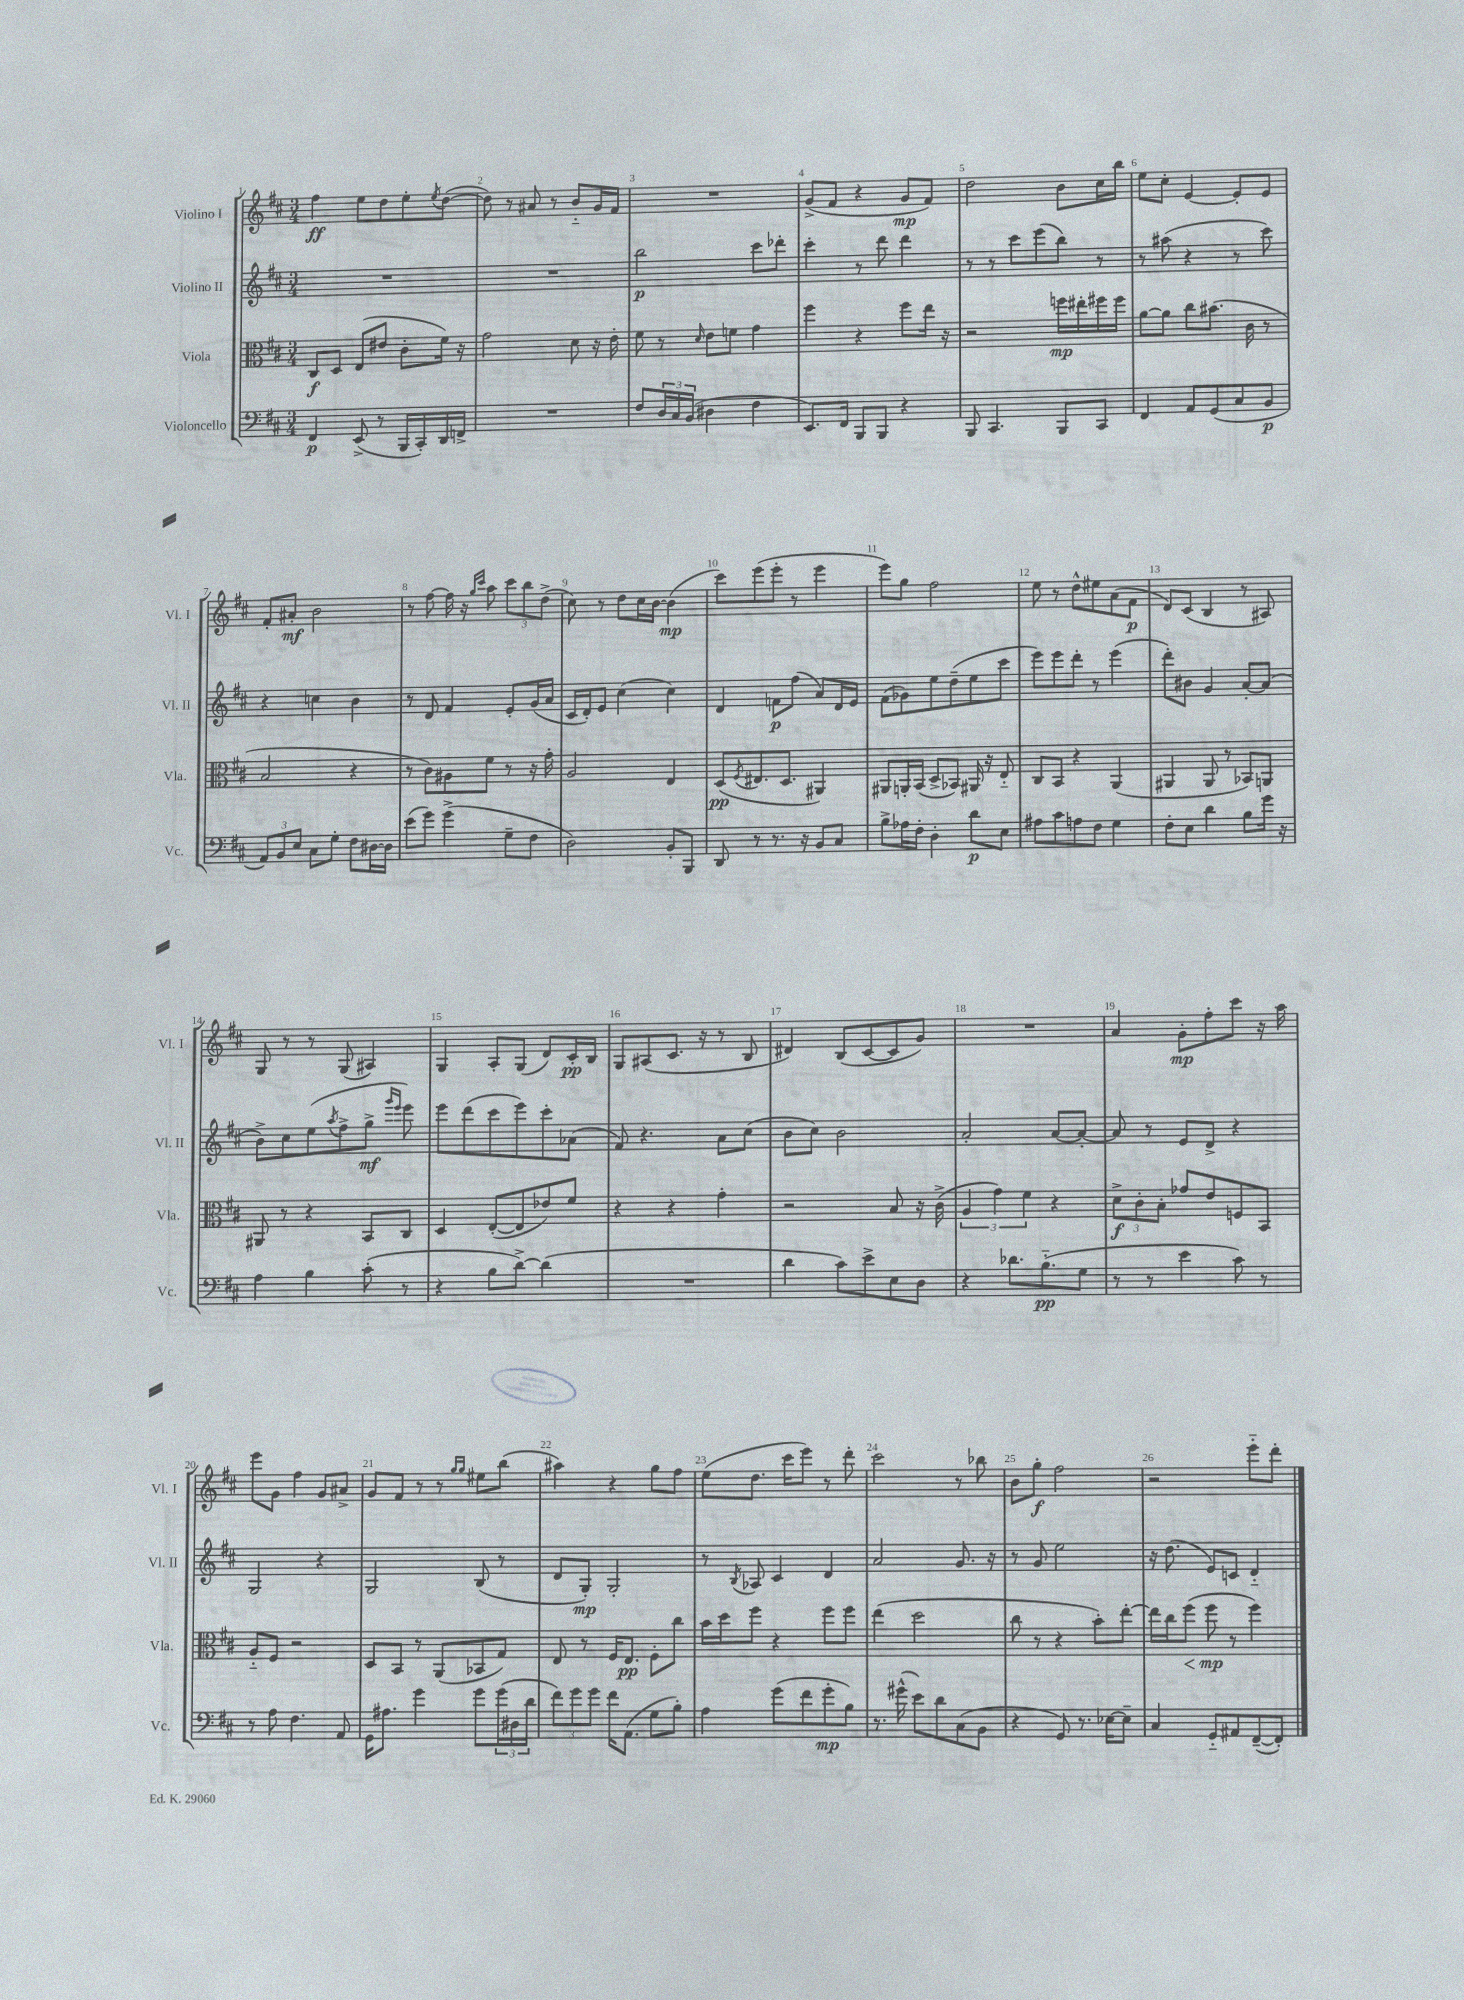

**kern	**kern	**kern	**kern
*staff4	*staff3	*staff2	*staff1
*clefF4	*clefC3	*clefG2	*clefG2
*k[f#c#]	*k[f#c#]	*k[f#c#]	*k[f#c#]
*M3/4	*M3/4	*M3/4	*M3/4
4FF#/	8C#/L	2.r	4ff#\
.	8D/J	.	.
(8EE^/	(8E/L	.	8ee\L
8r	8e#/J	.	8dd\
16BBB/LL	8c#'\L	.	8ee'\
16CC#'/)	.	.	.
.	.	.	8qee/
16DD/	16f#\Jk)	.	([8dd\J
16FF^/JJ	16r	.	.
=	=	=	=
2.r	2g\	2.r	8dd\])
.	.	.	8r
.	.	.	8a#/
.	.	.	8r
.	8d\	.	8b'~/L
.	16r	.	16g/L
.	16e'\	.	16f#/JJ
=	=	=	=
8F#/L	8f#\	2bb\	2.r
24D/L	8r	.	.
24C#/	.	.	.
(24BB/JJ	.	.	.
.	16qqd/	.	.
4D#\	8e\L	.	.
.	8f\J	.	.
4F#\	4g\	8ccc#\L	.
.	.	8ddd-'\J	.
=	=	=	=
8.EE/L)	4ff#\	4ccc#'\	(8g^/L
.	.	.	8f#/J
16FF#/Jk	.	.	.
8BBB/L	4r	8r	4r
8BBB/J	.	8ddd\	.
4r	8ff#\L	4ddd\	8g/L
.	16ee\Jk	.	8f#/J)
.	16r	.	.
=	=	=	=
8BBB/	2r	8r	2dd\
4.CC#/	.	8r	.
.	.	8ccc#\L	.
.	.	(8eee\	.
8BBB/L	16ff\LL	8bb\J)	8b\L
.	16ee#'\	.	.
8CC#/J	16ff#\	8r	16cc#\L
.	16ff#\JJ	.	16bb\JJ
=	=	=	=
4FF#/	[8a\L	8r	8ee\L
.	8a\]J	(8aa#\	8cc#'\J
8AA/L	8cc#\L	4r	[4e/
(8GG/	(8.b#\J	.	.
8C#/	.	8r	8e'/]L
.	16c#\	.	.
8BB/J	8r	8ccc#\)	8e/J
=	=	=	=
12AA/L)	2B/	4r	8f#'/L
12BB/	.	.	.
.	.	.	8a#'/J
12E/J	.	.	.
8C#\L	.	4cc\	2b\
8G'\J	.	.	.
8F#\L	4r	4b\	.
[16D#\L	.	.	.
16D#\]JJ	.	.	.
=	=	=	=
(8e\L	8r	8r	8r
8g\J)	8c#\L)	8d/	[8ff#\
(4g^\	8A#\	4f#/	16ff#\]
.	.	.	16r
.	.	.	16qqgg/LL
.	.	.	16qqccc#/JJ
.	8f#\J	.	8aa\
8G~\L	8r	8e'/L	12ccc#\L
.	.	.	12bb\
8F#\J	16r	(16g/L	.
.	.	.	(12dd^\J
.	16g'\	16a/JJ	.
=	=	=	=
2D\)	2A/	16c#/LL	8cc#\)
.	.	16d'/J)	.
.	.	8e/J	8r
.	.	(4cc#\	8dd\L
.	.	.	16cc#\L
.	.	.	[16b\JJ
8BB'/L	4E/	4cc#\)	(4b\]
8BBB/J	.	.	.
=	=	=	=
8DD/	(8D/L	4d/	8ccc#\L)
.	8qF#/	.	.
8r	8.E#/	.	(8eee\
8.r	.	8f\L	8eee'\J
.	8.D/J	.	.
.	.	(8ff#\J	8r
16r	.	.	.
8BB/L	4AA#/)	8a/L)	4eee\
8C#/J	.	16d/L	.
.	.	16e/JJ	.
=	=	=	=
8B^\L	8AA#/L	(8f#\L	8eee\L)
16A-\L	16AA'/L	8g-\)	8gg\J
16F#'\JJ	(16BB/JJ	.	.
4D'\	8D^/L	8ee\	2ff#\
.	8BB-/J)	(8dd~\	.
8d\L	16AA#/	8ee\	.
.	16r	.	.
8E\J	8E'~/	8ccc#\J	.
=	=	=	=
8A#\L	8C#/L	8eee\L)	8ee\
8c#\	8BB/J	8eee\	8r
8A\	4r	8ddd'\J	8dd^^\L
8F#\J	.	8r	8ee#\
4G\	(4AA/	(4eee\	(8a\
.	.	.	8f#\J
=	=	=	=
8F#'\L	4AA#/	8ddd'\L)	8d/L)
8E\J	.	8b#\J	(8c#/J
4d\	8AA#/	4g/	4B/
.	8r	.	.
8B\L	8BB-/L)	[8a'/L	8r
16g\Jk	8AA/J	(8a/]J	8A#/)
16r	.	.	.
=	=	=	=
4A\	8AA#/	8b^\L)	8G/
.	8r	8cc#\	8r
4B\	4r	(8ee\	8r
.	.	8qaa/	.
.	.	8ff#^\	(8G/
(8c#'\	8BB/L	8gg^\J	4A#/)
.	.	16qqggg/LL	.
.	.	16qqeee/JJ	.
8r	8C#/J	8eee\)	.
=	=	=	=
4r	4D/	8eee\L	4G/
.	.	(8ddd\	.
8B\L	([8E'/L	8ccc#\	8A'/L
[8d^\J)	8E/]	8eee\)	(8G/J
(4d\]	8e-/)	8ccc#'\	8d/L)
.	8f#/J	(8a-\J	16c#'/L
.	.	.	16B/JJ
=	=	=	=
2.r	4r	8f#/)	8G/L
.	.	4.r	(8A#/
.	4r	.	8.c#/J
.	.	.	16r
.	4g'\	8a\L	8r
.	.	(8cc#\J	8B/
=	=	=	=
4d\	2r	8b\L	4d#/)
.	.	8cc#\J)	.
8c#\L)	.	2b\	(8B/L
8e^\	.	.	[8c#/
8E\	8B/	.	8c#/]
8D\J	16r	.	8g/J)
.	(16c#^\	.	.
=	=	=	=
4r	6A/	2a'/	2.r
.	6g\)	.	.
8.d-\L	.	.	.
.	6f#\	.	.
(8.B'~\	.	.	.
.	4r	[8a/L	.
8G\J	.	8a'/_J	.
=	=	=	=
8r	12d^\L	8a/]	4a/
.	12c#'\	.	.
8r	.	8r	.
.	12B'\J	.	.
4e\	8g-/L	8e/L	8g'\L
.	8e/	8d^/J	8ff#'\
8c#\)	8F/	4r	8ccc#\J
8r	8BB/J	.	16r
.	.	.	16aa\
=	=	=	=
8r	8A'~/L	2G/	8eee\L
8A\	8F#/J	.	8g\J
4.F#\	2r	.	4ff#\
.	.	4r	8g/L
8AA/	.	.	8a#^/J
=	=	=	=
16GG\LK	8D/L	2G/	8g/L
8.A#\J	.	.	.
.	8BB/J	.	8f#/J
4g\	8r	.	8r
.	(8AA/L	.	8r
.	.	.	16qqgg/LL
.	.	.	16qqgg/JJ
8g\L	8BB-/	(8B/	8ee#\L
(24g\L	8G/J)	8r	(8bb\J
24D#\	.	.	.
24d\JJ	.	.	.
=	=	=	=
12f#\L)	8E/	8d/L	4aa#\)
12g\	.	.	.
.	8r	8G'/J)	.
12g\J	.	.	.
16f#\LK	16F#/LK	2G'/	4r
(8.AA\J	8.E/J	.	.
8G\L	8F#'\L	.	8gg\L
8B'\J)	8cc#\J	.	8ff#\J
=	=	=	=
4A\	16b\LL	8r	(8ee\L
.	16dd\J	.	.
.	.	8qB/	.
.	8ff#\J	8A-/	8.dd\J
(8g\L	4r	4c#/	.
.	.	.	16ccc#\LK
8f#\	.	.	8eee\J)
8g'\	8ff#\L	4d/	8r
8B\J)	8ff#\J	.	8ddd'\
=	=	=	=
8.r	(4ee\	2a/	2ccc#\
(16g#^^\	.	.	.
8e\L)	2dd\	.	.
8d\	.	.	.
(8C#\	.	8.g/	8r
8BB\J	.	.	8bb-\
.	.	16r	.
=	=	=	=
4r	8cc#\	8r	8b\L
.	8r	8g/	8gg'\J
8GG/)	4r	2ee\	2ff#\
8.r	.	.	.
.	8b'\L)	.	.
[16E-\LK	.	.	.
8E-~\]J	[8ee'\J	.	.
=	=	=	=
4C#/	16ee\]LL	16r	2r
.	16cc#\J	(8.dd\	.
.	(8ff#\J	.	.
8GG'~/L	8ff#\	8e/L)	.
8AA#/	8r	8c/J	.
([8FF#~/	4ff#\)	4d'~/	8eee'~\L
8FF#'/]J)	.	.	8ddd'\J
==	==	==	==
*-	*-	*-	*-
